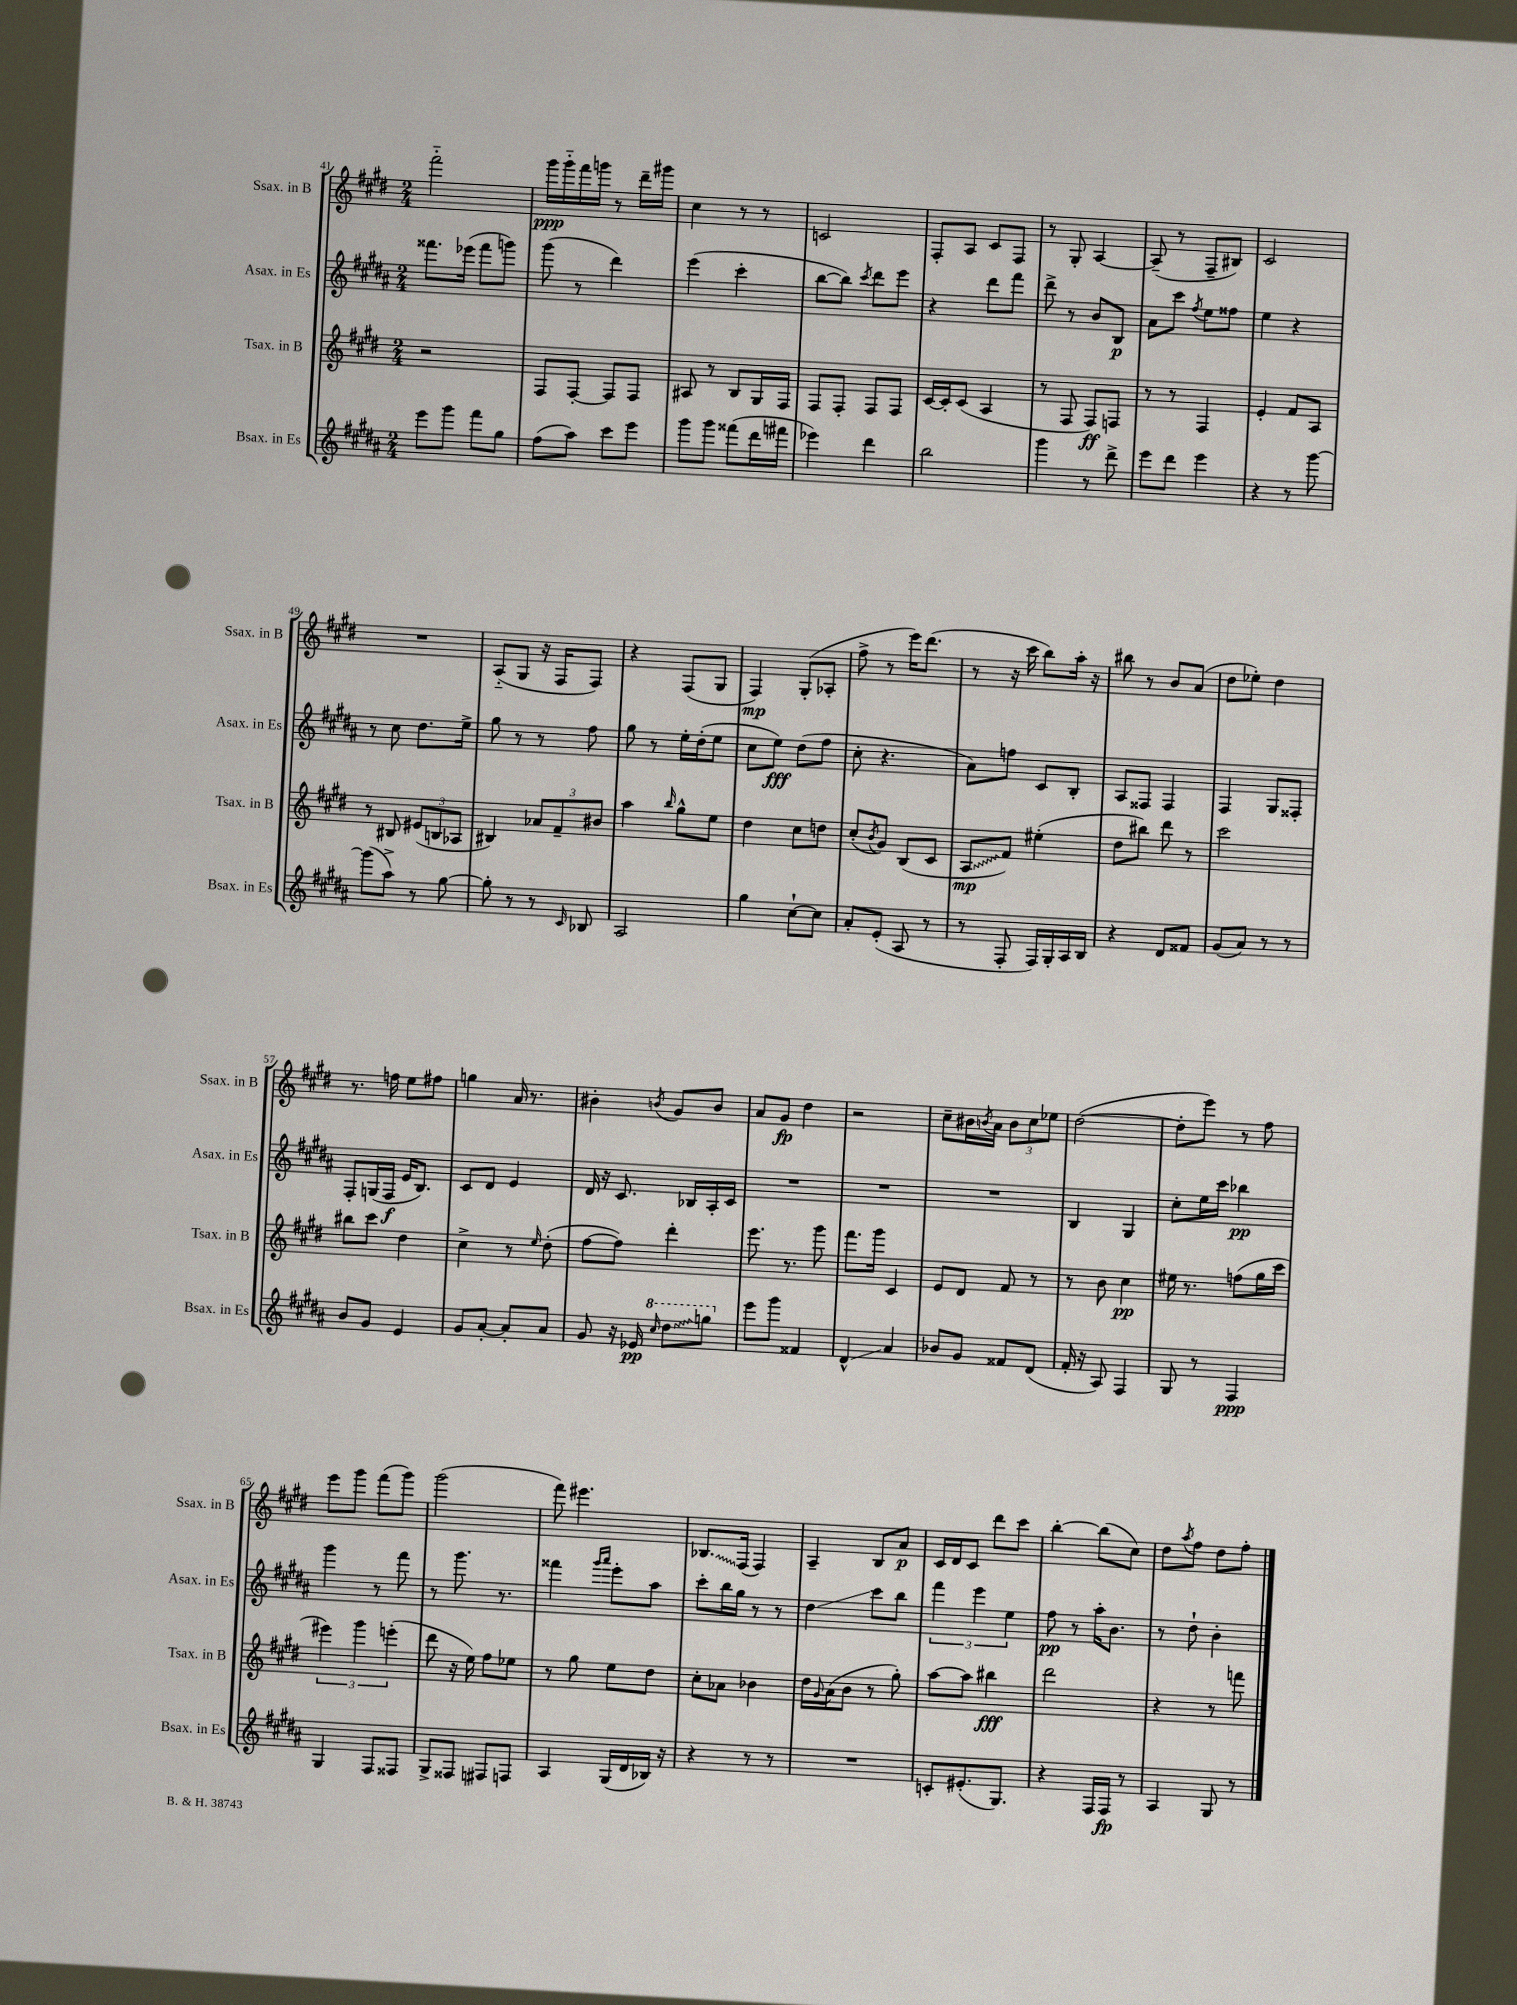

**kern	**kern	**kern	**kern
*staff4	*staff3	*staff2	*staff1
*clefG2	*clefG2	*clefG2	*clefG2
*k[f#c#g#d#a#]	*k[f#c#g#d#]	*k[f#c#g#d#a#]	*k[f#c#g#d#]
*M2/4	*M2/4	*M2/4	*M2/4
8eee	2r	8.fff##	2fff#'~
8ggg#	.	.	.
.	.	(16eee-	.
8fff#	.	8fff##	.
8gg#	.	8ggg)	.
=	=	=	=
(8ff#	8F#	(8ggg#	16ggg#
.	.	.	16ggg#'~
8aa#)	[8F#'	8r	16fff#
.	.	.	16ggg
8ccc#	8F#]	4ddd#)	8r
8eee	8F#	.	16ddd#~
.	.	.	16ggg#
=	=	=	=
8ggg#	8A#	(4eee	4cc#
8ggg#	8r	.	.
(8fff##	8B	4ccc#'	8r
16ddd#	16G#	.	8r
16fff#	16F#	.	.
=	=	=	=
4eee-)	8F#	[8bb	2c
.	8F#'	8bb])	.
.	.	8qccc#	.
4ddd#	8F#	8ddd#	.
.	8F#	8eee	.
=	=	=	=
2bb	[16c#	4r	8F#'
.	16c#']	.	.
.	(8c#	.	8A
.	4A	8ddd#	8c#
.	.	8fff#	8F#
=	=	=	=
4ggg#	8r	8ddd#^	8r
.	8F#	8r	8G#'
8r	8F#)	8b	[4A
8ddd#^	8F	8B	.
=	=	=	=
8eee	8r	8a#	(8A~]
8ddd#	8r	8ccc#	8r
.	.	8qff#	.
4eee	4F#	8ee	8F#~
.	.	8ff##	8B#)
=	=	=	=
4r	4e'	4ee	2c#
8r	8f#	4r	.
[8ggg#	8A	.	.
=	=	=	=
(8ggg#]	8r	8r	2r
8aa#^)	8B#	8cc#	.
8r	(12e#	8.dd#	.
.	12B	.	.
[8gg#	.	.	.
.	12A-	.	.
.	.	16ee^	.
=	=	=	=
8gg#']	4B#)	8gg#	(8A'~
8r	.	8r	8G#
8r	12a-	8r	16r
.	.	.	16F#
.	12f#~	.	.
16qqc#	.	.	.
8B-	.	8ff#	8F#)
.	12b#	.	.
=	=	=	=
2A#	4aa	8gg#	4r
.	.	8r	.
.	16qqbb	.	.
.	8gg#^^	16ee'	(8F#
.	.	(16dd#'	.
.	8ee	8ee	8G#
=	=	=	=
4gg#	4dd#	8cc#	4F#)
.	.	8ee)	.
[8cc#`	8cc#	(8dd#	(8G#'
8cc#]	8dd	8ff#	8A-'
=	=	=	=
8a#'	(8cc#'	8cc#'	8ff#^
.	8qb	.	.
(8e'	8g#)	4.r	8r
8A#	(8B	.	16eee)
.	.	.	(8.ddd#
8r	8c#	.	.
=	=	=	=
8r	8A	8a#)	8r
8F#'	8f#)	8ff	16r
.	.	.	16ccc#
16F#)	(4ee#'	8c#	8bb)
16G#'	.	.	.
16A#	.	8B'	16aa'
16B	.	.	16r
=	=	=	=
4r	8dd#	8A#	8bb#
.	8bb#)	8F##	8r
8d#	8ddd#	4F##	8b
8f##	8r	.	(8a
=	=	=	=
(8g#	2ccc#	4F#	8dd#
8a#)	.	.	8ee-')
8r	.	8G#	4dd#
8r	.	8F##'	.
=	=	=	=
8b	8bb#	8F#'	8.r
8g#	8ccc#	(16G	.
.	.	16F#	16ff
4e	4dd#	16e	8ee
.	.	8.B)	.
.	.	.	8ff#
=	=	=	=
8g#	4cc#^	8c#	4gg
[8a#'	.	8d#	.
8a#']	8r	4e	16a
.	.	.	8.r
.	16qqee	.	.
8a#	(8dd#'	.	.
=	=	=	=
8g#	[8ff#	16d#	4b#'
.	.	16r	.
16r	8ff#])	8.c#	.
16e-	.	.	.
16qqccc#	.	.	8qb
8ddd#	4ddd#'	.	8g#
.	.	16B-	.
8ggg	.	16A#'	8b
.	.	16c#	.
=	=	=	=
8eee	8.eee	2r	8a
8ggg#	.	.	8g#
.	8.r	.	.
4f##	.	.	4dd#
.	8ggg#	.	.
=	=	=	=
4d#^^	8.fff#	2r	2r
.	16ggg#	.	.
4a#	4c#	.	.
=	=	=	=
8b-	8e	2r	8cc#~
8g#	8d#	.	16b#
.	.	.	8qb
.	.	.	16a
8f##	8f#	.	12b
.	.	.	12cc#
(8d#	8r	.	.
.	.	.	12ee-
=	=	=	=
16f#'	8r	4B	([2dd#
16r	.	.	.
8A#)	8b	.	.
4F#	4cc#	4G#	.
=	=	=	=
8G#	16ee#	8cc#'	8dd#']
.	8.r	.	.
8r	.	16ee	8eee)
.	.	16ccc#	.
4F#	(8ff	4bb-	8r
.	16gg#	.	8ff#
.	16ccc#	.	.
=	=	=	=
4G#	6eee#)	4ggg#	8eee
.	.	.	8ggg#
.	6ggg#	.	.
8F#	.	8r	(8fff#
.	(6eee'	.	.
8F##	.	8fff#	8ggg#)
=	=	=	=
8G#^	8ddd#	8r	(2ggg#
8F##	16r	8.ggg#	.
.	16ee)	.	.
8F#	8ff#	.	.
.	.	8.r	.
8F	8ee-	.	.
=	=	=	=
4A#	8r	4fff##	8fff#)
.	8gg#	.	4.eee#
.	.	16qqggg#	.
.	.	16qqaaa#	.
(16G#	8ee	8eee'	.
16d#	.	.	.
16B-)	8dd#	8aa#	.
16r	.	.	.
=	=	=	=
4r	8cc#'	8ccc#'	8.B-
.	8a-	16bb	.
.	.	16gg#	(16F#
8r	4b-	8r	4F#)
8r	.	8r	.
=	=	=	=
2r	16dd#	4dd#	4A~
.	8qqg#	.	.
.	(16a	.	.
.	8b	.	.
.	8r	8ccc#	8B
.	8gg#')	8bb	8a
=	=	=	=
8c'	[8aa	6fff#	16c#
.	.	.	16d#
(8.e#'	8aa]	.	8c#
.	.	6eee	.
.	4bb#	.	8ddd#
8.G#)	.	.	.
.	.	6ee	.
.	.	.	8ccc#
=	=	=	=
4r	2ddd#	8ff#	[4bb'
.	.	8r	.
16F#	.	16aa#'	(8bb]
16F#	.	8.b	.
8r	.	.	8cc#)
=	=	=	=
4A#	4r	8r	8dd#
.	.	.	8qaa
.	.	8dd#`	8ff#
8G#	8r	4b'	8dd#
8r	8fff	.	8ff#'
==	==	==	==
*-	*-	*-	*-
